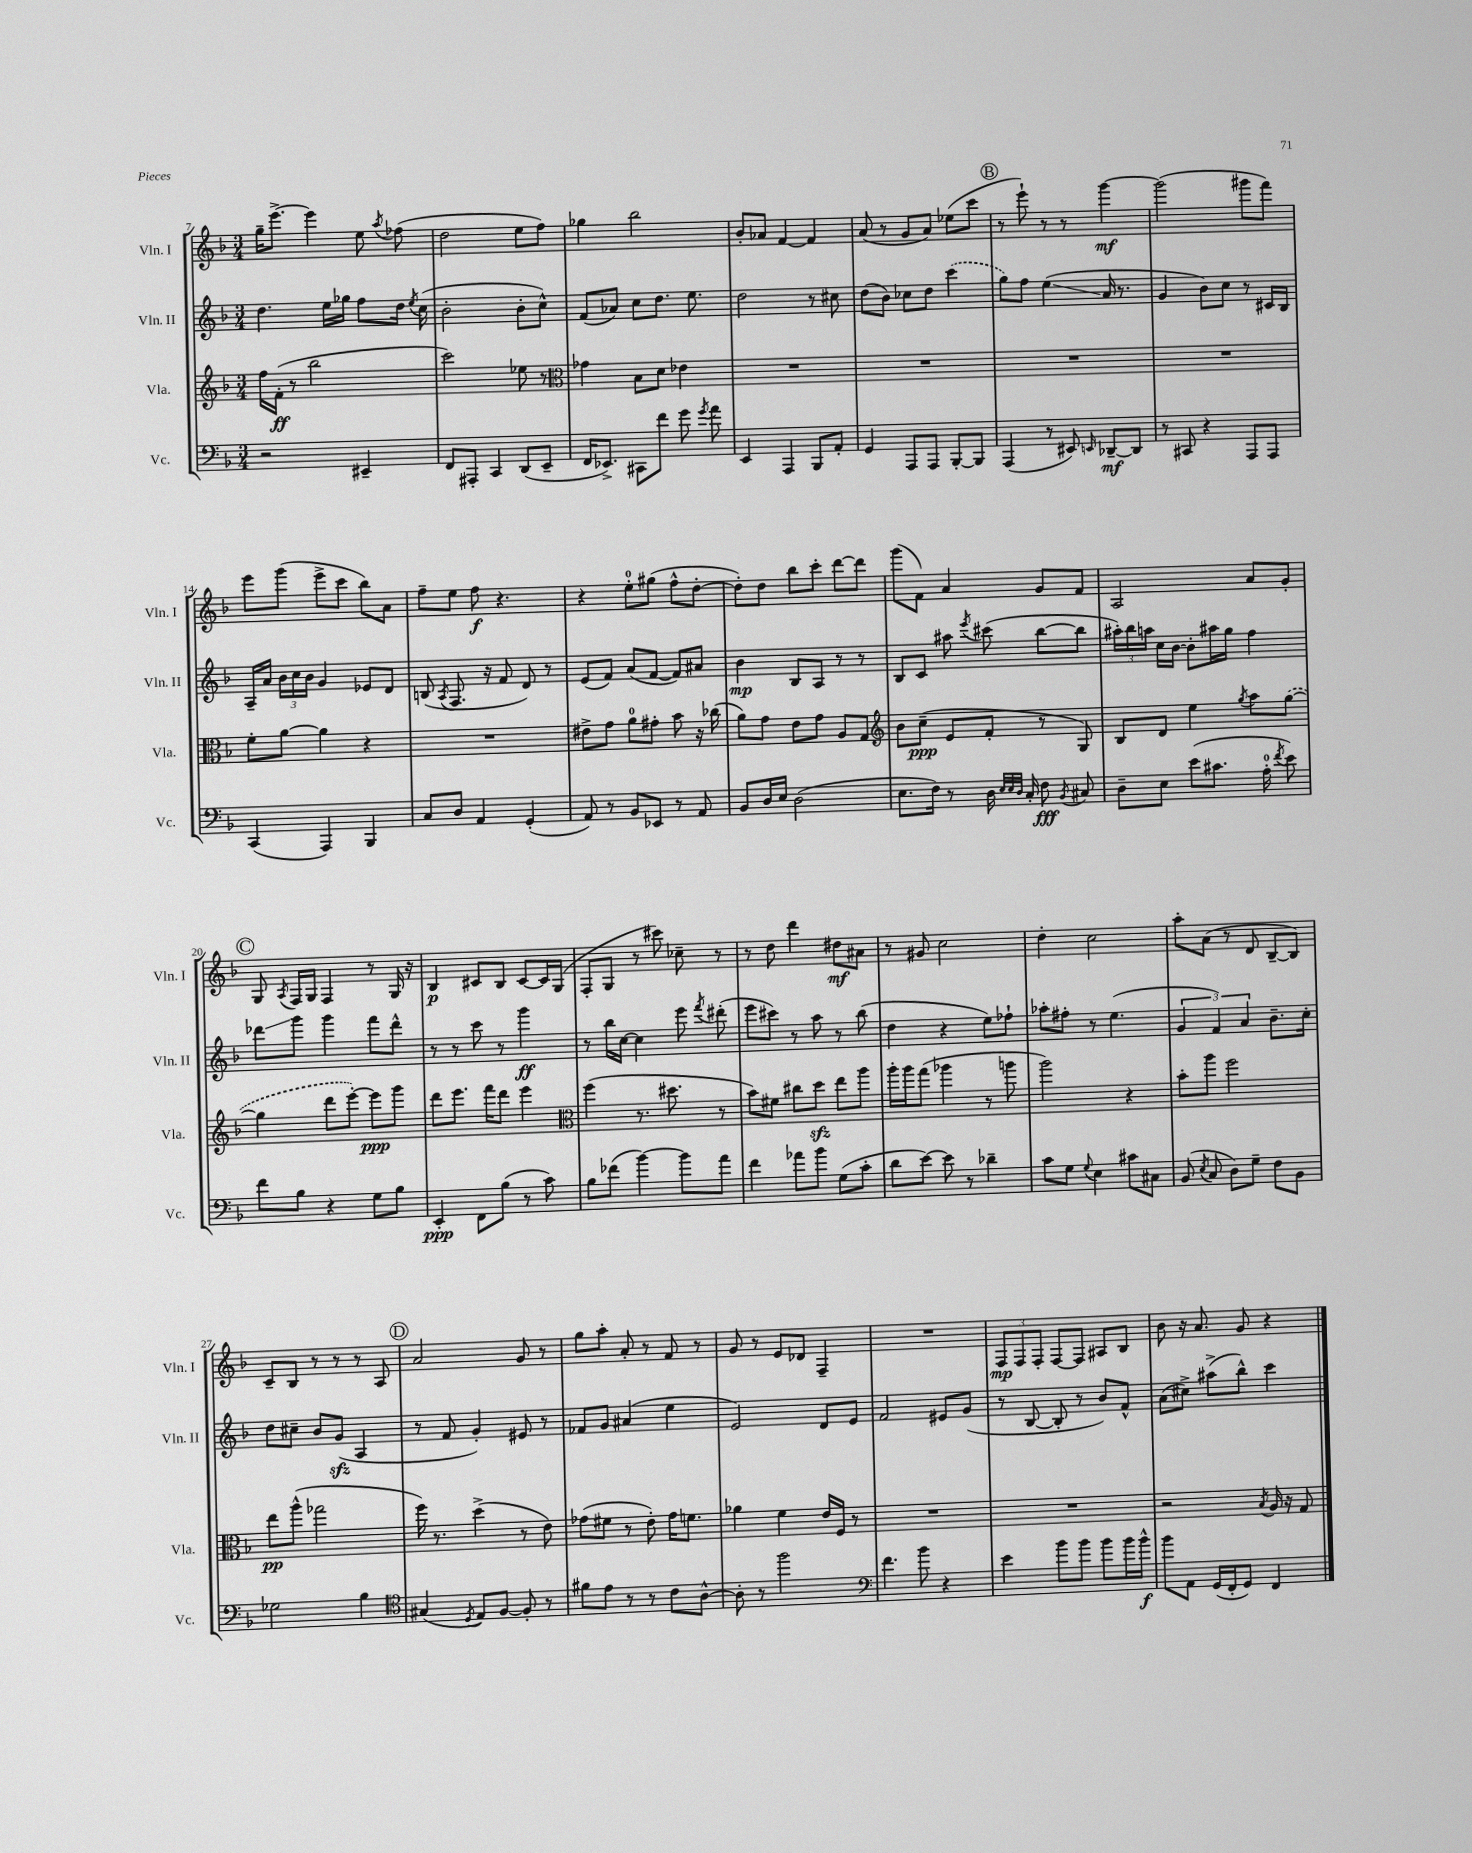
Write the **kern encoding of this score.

**kern	**kern	**kern	**kern
*staff4	*staff3	*staff2	*staff1
*clefF4	*clefG2	*clefG2	*clefG2
*k[b-]	*k[b-]	*k[b-]	*k[b-]
*M3/4	*M3/4	*M3/4	*M3/4
2r	16ff\LL	4.dd\	16gg~\LK
.	(16f'\JJ	.	[8.eee^\J
.	8r	.	.
.	2bb-\	.	4eee\]
.	.	16ee\LL	.
.	.	16gg-\JJ	.
4EE#~/	.	8ff\L	8ee\
.	.	.	8qaa/
.	.	16dd\Jk	(8ff-\
.	.	8qee/	.
.	.	(16cc\	.
=	=	=	=
8FF/L	2ccc\)	2b-'\	2dd\
8AAA#'/J	.	.	.
4CC/	.	.	.
(8DD/L	8ee-\	8b-'\L	8ee\L
8EE~/J	8r	8cc^^\J)	8ff\J)
=	=	=	=
*	*clefC3	*	*
16FF/LK	4g-\	(8f/L	4gg-\
8.EE-^/J)	.	.	.
.	.	8a-/J)	.
8CC#\L	8B-\L	8cc\L	2bb-\
8f\J	8d\J	8.dd\J	.
8g\	4e-\	.	.
.	.	8.ee\	.
8qg/	.	.	.
8a\	.	.	.
=	=	=	=
4EE/	2.r	2dd\	8b-'/L
.	.	.	8a-/J
4AAA/	.	.	[4f/
8BBB-/L	.	8r	4f/]
8AA'/J	.	8cc#\	.
=	=	=	=
4GG/	2.r	(8dd\L	(8a/
.	.	8b-\J)	8r
8AAA/L	.	8cc-\L	8g/L
8AAA/J	.	8dd\J	8a/J)
[8BBB-'/L	.	(4ccc\	(8ee-\L
8BBB-/]J	.	.	8ccc\J
=	=	=	=
(4AAA/	2.r	8gg\L)	8r
.	.	8ff\J	8eee`\)
8r	.	(4ee\	8r
8EE#/)	.	.	8r
16qqEE/	.	.	.
[8DD-~/L	.	16a/	[4ggg\
.	.	8.r	.
8DD-/]J	.	.	.
=	=	=	=
8r	2.r	4g/	(2ggg\]
8CC#/	.	.	.
4r	.	8b-\L)	.
.	.	8cc\J	.
8AAA/L	.	8r	8ggg#\L
8AAA/J	.	16c#/LL	8fff\J)
.	.	16B-/JJ	.
=	=	=	=
(4CC/	8f'\L	16A~/LL	8eee\L
.	.	16a/JJ	.
.	[8a\J	24b-\LL	(8ggg\J
.	.	24cc\	.
.	.	24b-\JJ	.
4AAA/)	4a\]	4g/	8eee^\L
.	.	.	8ccc\J
4BBB-/	4r	8e-/L	8bb-\L)
.	.	8d/J	8a\J
=	=	=	=
8C/L	2.r	(8B/	8ff~\L
.	.	8qA/	.
8D/J	.	8.F/	8ee\J
4AA/	.	.	8ff\
.	.	16r	.
.	.	8f/	4.r
(4GG'/	.	8d/)	.
.	.	8r	.
=	=	=	=
8AA/)	8e#^\L	(8e/L	4r
8r	8g\J	8f/J)	.
8BB-/L	8a\L	(8a/L	8ee'\L
8EE-/J	8g#'\J	[8f/J	(8gg#\J
8r	8b-\	8f/]L)	8ff^^\L
8AA/	16r	8a#/J	[8dd'\J
.	(16cc-\	.	.
=	=	=	=
8BB-/L	8a\L)	4b-\	8dd'\]L)
16D/L	8g\J	.	8dd\J
16E/JJ	.	.	.
(2D\	8e\L	8B-/L	8bb-\L
.	8g\J	8A/J	8ccc'\J
.	8A/L	8r	[8ddd\L
.	8G/J	8r	8ddd\]J
=	=	=	=
*	*clefG2	*	*
8.E\L	8b-\L	8B-/L	(8ggg\L
.	(8cc~\J	8c/J	8f\J)
16F\Jk)	.	.	.
8r	8e/L	8aa#\	4a/
.	.	8qeee/	.
16D\	8f'/J	(8ccc#\	.
32qqE/LLL	.	.	.
32qqE/	.	.	.
32qqD/JJJ	.	.	.
16C'/	.	.	.
8F\	8r	[8bb-\L	8g/L
8qBB-/	.	.	.
8C#/	8G/)	8bb-\]J	8f/J
=	=	=	=
8D~\L	8B-/L	24aa#'\LL)	2A/
.	.	24bb-\	.
.	.	24aa\JJ	.
8E\J	8d/J	16cc\LL	.
.	.	[16b-\JJ	.
(8e\L	4ee\	8b-'\]L	.
8.c#\J	.	16aa#\L	.
.	.	16gg\JJ	.
.	8qgg/	.	.
.	8aa\L	4ff\	8a/L
16A'\	.	.	.
8qf/	.	.	.
8e\)	([8gg\J	.	8g'/J
=	=	=	=
8f\L	4gg\]	8ddd-\L	8G/
.	.	.	8qA/
8B-\J	.	8ggg\J	16F/LL
.	.	.	16G/JJ
4r	8ddd\L	4ggg\	4F/
.	[8eee'\J)	.	.
8G\L	8eee\]L	8fff\L	8r
8B-\J	8ggg\J	8ddd-^^\J	16G/
.	.	.	16r
=	=	=	=
4EE'/	8ddd\L	8r	4B-/
.	8.eee\J	8r	.
8FF\L	.	8ccc\	8c#/L
.	16fff\LK	.	.
(8B-\J	8ddd\J	8r	8B-/J
8r	4eee\	4ggg\	[8c#/L
8c\)	.	.	16c#/]L
.	.	.	(16G/JJ
=	=	=	=
*	*clefC3	*	*
8B-\L	(4ff\	8r	8F'/L
(8f-\J	.	16bb-\LL	8G/J
.	.	[16cc\JJ	.
[4b-\)	8.r	4cc\]	8r
.	.	.	8ccc#\)
.	8.dd#\	.	.
8b-\]L	.	8eee\	8cc-~\
.	.	8qfff/	.
8a\J	8r	(8ddd#'\	8r
=	=	=	=
4f\	8b-\L)	8eee\L	8r
.	8f#\J	8ccc#\J)	8dd\
8a-\L	8cc#\L	8r	4ddd\
8b-\J	8dd\J	8aa\	.
(8G\L	8ee\L	8r	8dd#\L
8c'\J	8aa\J	(8bb-\	8a#\J
=	=	=	=
8d\L	16aa'\LL	4dd\	8r
.	16aa\J	.	.
[8e\J)	(8gg\J	.	8g#/
8e\]	4aa-\	4r	2cc\
8r	.	.	.
4d-~\	8r	8ee\L)	.
.	8aa\	8ff-`\J	.
=	=	=	=
8c\L	2aa\)	8aa-'\L	4dd'\
8G\J	.	8ff#'\J	.
8qqG/	.	.	.
4E\	.	8r	2cc\
.	.	(4.ee\	.
8c#\L	4r	.	.
8C#\J	.	.	.
=	=	=	=
(8BB-/	8b-'\L	6g/	8aa'\L
8qE/	.	.	.
8C/	8aa\J	.	(8a\J
.	.	6f/)	.
8D\L)	2ff\	.	8r
.	.	6a/	.
8G~\J	.	.	8d/
8F\L	.	8.b-~\L	[8B-~/L
8BB-\J	.	.	8B-/]J)
.	.	16cc'\Jk	.
=	=	=	=
2G-\	8ee\L	8dd\L	8c~/L
.	(8aa^^\J	8cc#~\J	8B-/J
.	2gg-\	8b-/L	8r
.	.	(8g/J	8r
4B-\	.	4A/	8r
.	.	.	8A/
=	=	=	=
*clefC4	*	*	*
(4G#/	16ff\)	8r	2a/
.	8.r	.	.
.	.	8f/	.
8qD/	.	.	.
8E/L)	(4dd^\	4g'/)	.
[8F/J	.	.	.
8F'/]	8r	8e#/	8g/
8r	8e\)	8r	8r
=	=	=	=
8f#\L	(8g-\L	8f-/L	8gg\L
8e\J	8f#\J	8g/J	8aa'\J
8r	8r	(4a#/	8a'/
8r	8e'\)	.	8r
8c\L	16g-\LK	4ee\	8f/
.	8.f\J	.	.
[8A^^\J	.	.	8r
=	=	=	=
8A'\]	4a-\	2e/)	8g/
8r	.	.	8r
2ff\	4f\	.	8e/L
.	.	.	8d-/J
.	16e/LL	8d/L	4F~/
.	16F/JJ	.	.
.	8r	8e/J	.
=	=	=	=
*clefF4	*	*	*
4.f\	2.r	2f/	2.r
8b-\	.	.	.
4r	.	8e#/L	.
.	.	(8g/J	.
=	=	=	=
4e\	2.r	8r	12F/L
.	.	.	12F/
.	.	[8B-/	.
.	.	.	12F'/J
8b-\L	.	8B-'/]	[8F/L
8b-\J	.	8r	8F/]J
8b-\L	.	8b-/L)	8A#/L
16b-\L	.	8f^^/J	8B-/J
16b-^^\JJ	.	.	.
=	=	=	=
8b-\L	2r	(8a\L	8b-\
8AA\J	.	8cc#^\J)	16r
.	.	.	8.a/
(16GG/LL	.	(8aa#^\L	.
16FF'/J	.	.	.
8GG/J)	.	8bb-^^\J)	8g/
.	8qB-/	.	.
4FF/	16A/	4ccc\	4r
.	16r	.	.
.	8G/	.	.
==	==	==	==
*-	*-	*-	*-
